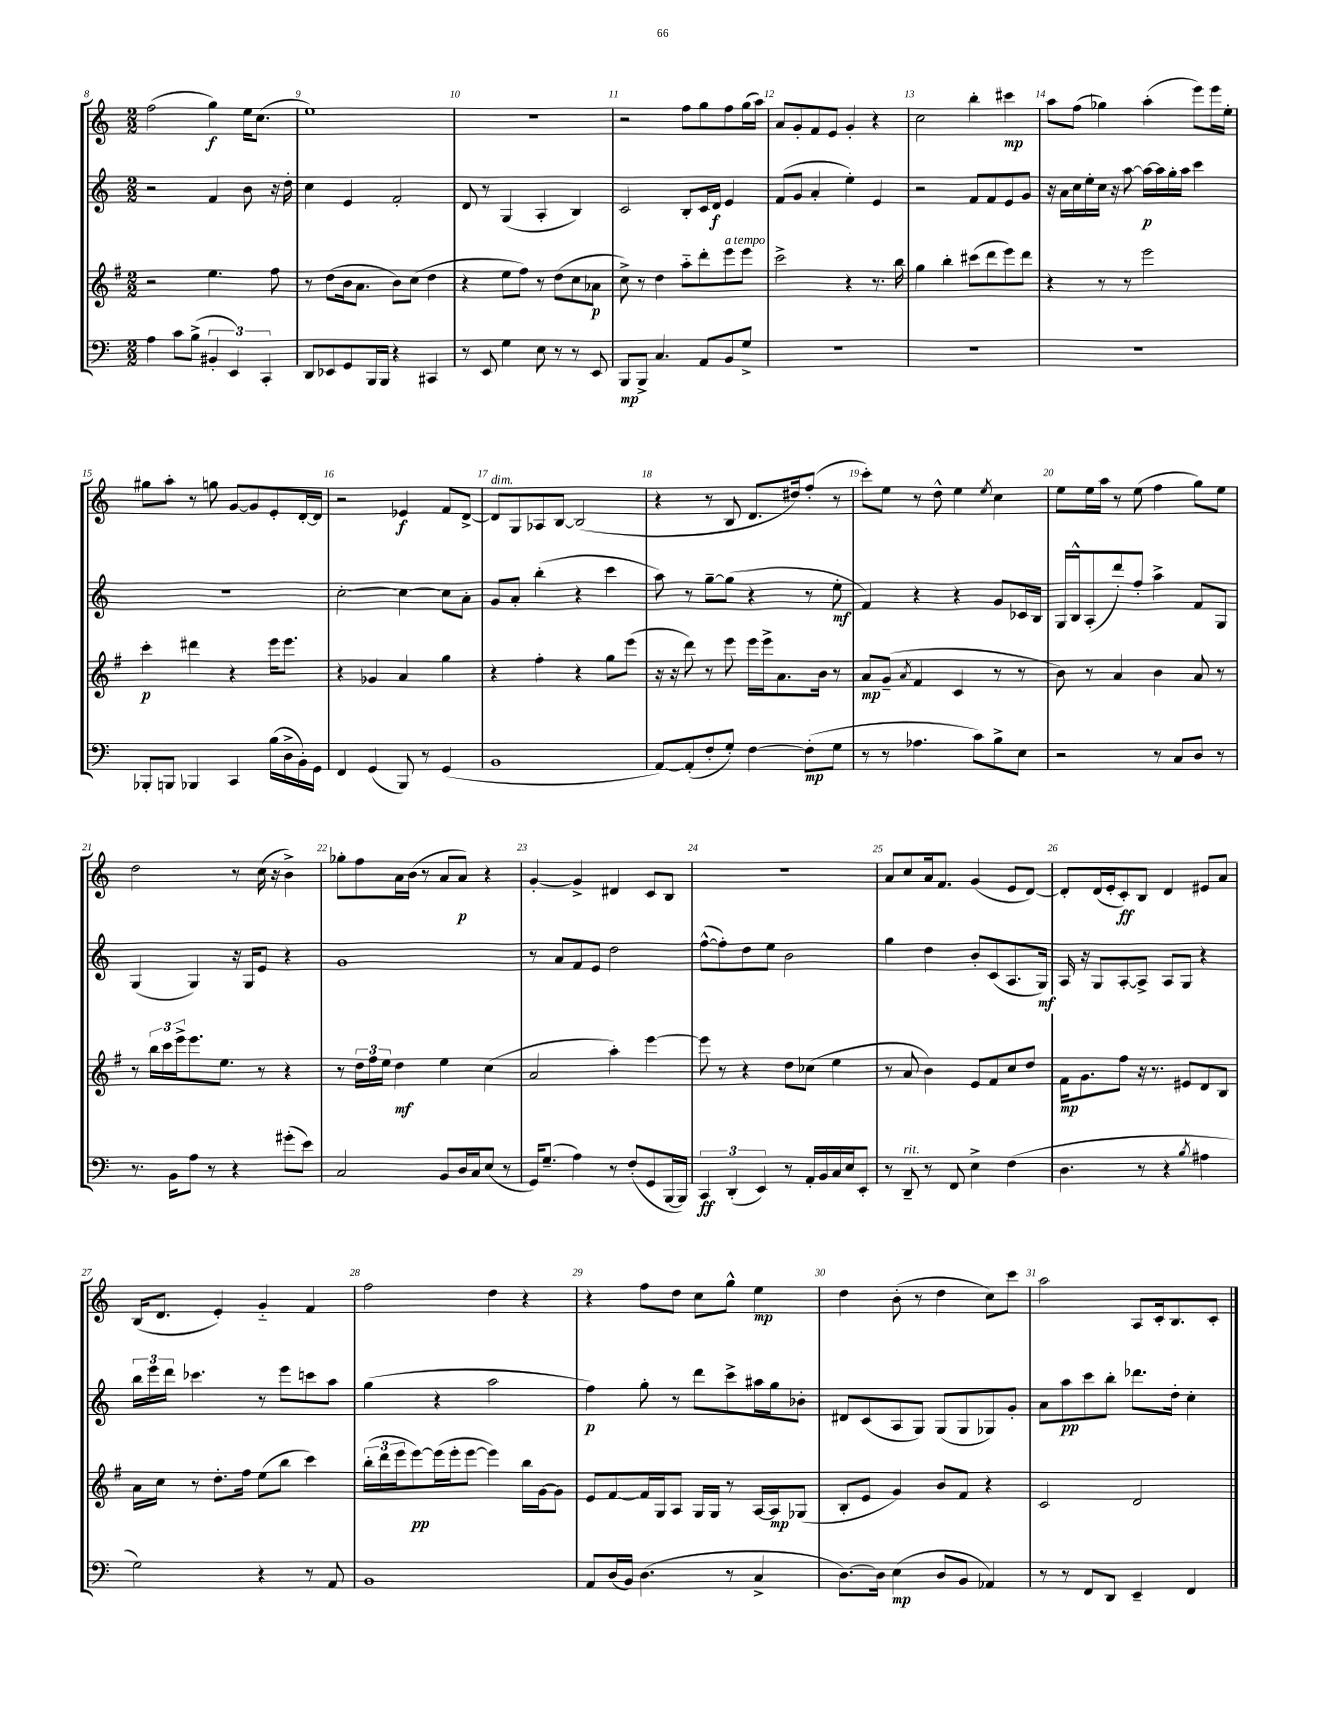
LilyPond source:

<<
\new StaffGroup <<
\new Staff = "s0" {
    \clef treble \key c \major \numericTimeSignature \time 2/2
    f''2( g''4\f) e''16 c''8.( |
    e''1) |
    R1 |
    r2 f''8 g''8 f''8 g''16( a''16) |
    a'8 g'8-. f'8 e'8 g'4-. r4 |
    c''2 b''4-. cis'''4\mp |
    a''8 f''8( ges''4) a''4-.( e'''8) e'''16 e''16-. |
    gis''8 a''8-. r8 g''8 g'8~ g'8 e'8-. d'16~-. d'16 |
    r2 ees'4\f f'8 d'8~-> |
    d'8^\markup { \italic "dim." } g8 aes8 b8~ b2( |
    r4 r8 b8 d'8. dis''16) f''8-.( r8 |
    c'''8-.) e''8 r8 d''8-^ e''4 \acciaccatura { e''8 } c''4 |
    e''8 e''16 a''16 r8 e''8( f''4 g''8) e''8 |
    d''2 r8 c''16( r16 b'4->) |
    ges''8-. f''8 a'16 b'16( r8 a'8 a'8\p) r4 |
    g'4~-. g'4-> dis'4 c'8 b8 |
    R1 |
    a'8 c''8 a'16 f'8. g'4( e'8 d'8~) |
    d'8-. d'16( e'16-. c'8-.\ff) b8 d'4 eis'8 a'8 |
    b16( d'8. e'4-.) g'4-_ f'4 |
    f''2 d''4 r4 |
    r4 f''8 d''8 c''8 g''8-^ e''4\mp |
    d''4 b'8-.( r8 d''4 c''8) c'''8 |
    a''2 a8 c'16-. b8. c'8-. \bar "|." |
}
\new Staff = "s1" {
    \clef treble \key c \major \numericTimeSignature \time 2/2
    r2 f'4 b'8 r16 d''16-. |
    c''4 e'4 f'2-. |
    d'8 r8 g4( a4-. b4) |
    c'2 b8-. c'16 d'16\f e'4 |
    f'8( g'8 a'4-. e''4-.) e'4 |
    r2 f'8 f'8 e'8 g'8 |
    r16 a'16 c''16 e''16-. c''16 r16 a''8~ a''16~\p a''16 g''16-. a''16 c'''4 |
    R1 |
    c''2~-. c''4~ c''8 a'8-. |
    g'8 a'8-. b''4-.( r4 c'''4 |
    a''8) r8 g''8~-- g''8( r4 r8 e''8-.\mf |
    f'4) r4 r4 g'8 ces'16 b16 |
    g16 b16-^ a8-.( d'''8-.) f''8-. a''4-> f'8 g8 |
    g4( g4) r16 g16 e'8 r4 |
    g'1 |
    r8 a'8 f'8 e'8 d''2 |
    f''8~-^( f''8-.) d''8 e''8 b'2 |
    g''4 d''4 b'8-. c'8( a8. g16\mf) |
    a16 r16 g8 a8~-. a8-> a8 g8 r4 |
    \tuplet 3/2 { b''16 e'''16 d'''16 } ces'''4. r8 e'''8 c'''8 a''8 |
    g''4( r4 a''2 |
    f''4\p) g''8-. r8 d'''8 c'''8-> ais''16 g''16 bes'8-. |
    dis'8 c'8( a8 g8) g8( g8 ges8) g'8-. |
    a'8 a''8\pp c'''8 b''8-. des'''8. d''16-. c''4-. \bar "|." |
}
\new Staff = "s2" {
    \clef treble \key g \major \numericTimeSignature \time 2/2
    r2 e''4. fis''8 |
    r8 d''8( b'16 a'8. b'8) c''8( d''4 |
    r4 e''8 fis''8) r8 d''8( c''8 aes'8\p |
    c''8->) r8 d''4 a''8-_ d'''8-. e'''8^\markup { \italic "a tempo" } e'''8 |
    c'''2-> r4 r8. b''16 |
    g''4 b''4-. cis'''8( d'''8 e'''8) d'''8 |
    r4 r8 r8 e'''2 |
    c'''4-.\p dis'''4 r4 e'''16 e'''8. |
    r4 ges'4 a'4 g''4 |
    r4 fis''4-. r4 g''8 e'''8( |
    r16 r16 d'''8) r8 e'''8 e'''16 e'''16-> a'8. b'16 r8 |
    a'8\mp g'8--( \acciaccatura { a'8 } fis'4 c'4 r8 r8 |
    b'8) r8 a'4 b'4 a'8 r8 |
    r8 \tuplet 3/2 { b''16 c'''16 e'''16-> } e'''8. e''8. r8 r4 |
    r8 \tuplet 3/2 { d''16 fis''16 e''16 } d''4\mf e''4 c''4( |
    a'2 a''4-.) e'''4~ |
    e'''8 r8 r4 d''8 ces''8( e''4 |
    r8 a'8 b'4) e'8 fis'8 c''8 d''8 |
    fis'16\mp g'8. fis''8 r16 r8. eis'8 d'8 b8 |
    a'16 c''16 r8 d''8.-. fis''16 e''8( b''8 c'''4) |
    \tuplet 3/2 { b''16-.( d'''16 e'''16 } e'''8~\pp) e'''16( e'''16-. e'''8~ e'''4) b''16 g'16~ g'8 |
    e'8 fis'8~ fis'16 g16 a8 g16 g16 r8 a16~ a16\mp ges8( |
    b8-. e'8 g'4) b'8 fis'8 r4 |
    c'2 d'2 \bar "|." |
}
\new Staff = "s3" {
    \clef bass \key c \major \numericTimeSignature \time 2/2
    a4 c'8 b8->( \tuplet 3/2 { bis,4-. e,4) c,4-. } |
    d,8 ees,8 g,8 b,,16 b,,16 r4 cis,4 |
    r8 e,8 g4 e8 r8 r8 e,8 |
    b,,8\mp b,,8-> c4. a,8 b,8 g8-> |
    R1 |
    R1 |
    R1 |
    bes,,8-. b,,8 bes,,4 c,4 b16( d16-> b,16-.) g,16 |
    f,4 g,4( b,,8) r8 g,4( |
    b,1 |
    a,8~) a,8-.( f8-. g8-.) f4~ f8-.\mp( g8 |
    r8 r8 aes4. c'8) b8-> e8 |
    r2 r8 c8 d8 r8 |
    r8. b,16 a8 r8 r4 gis'8-.( e'8) |
    c2 b,8 d16 c16 e8( r8 |
    g,16) g8.--( a4) r8 f8-.( g,8 b,,16~ b,,16) |
    \tuplet 3/2 { c,4\ff d,4-.( e,4) } r8 a,16-. b,16 c16 e16 e,8-. |
    r8 d,8--^\markup { \italic "rit." } r8 f,8 e4-> f4( |
    d4. r8 r4 \acciaccatura { b8 } ais4 |
    g2) r4 r8 a,8 |
    b,1 |
    a,8 d16( b,16) d4.( r8 c4-> |
    d8.~) d16 e4\mp( d8 b,8 aes,4) |
    r8 r8 f,8 d,8 e,4-- f,4 \bar "|." |
}
>>
>>
\layout { \context { \Score currentBarNumber = #8 \override BarNumber.break-visibility = ##(#f #t #t) barNumberVisibility = #all-bar-numbers-visible } }
